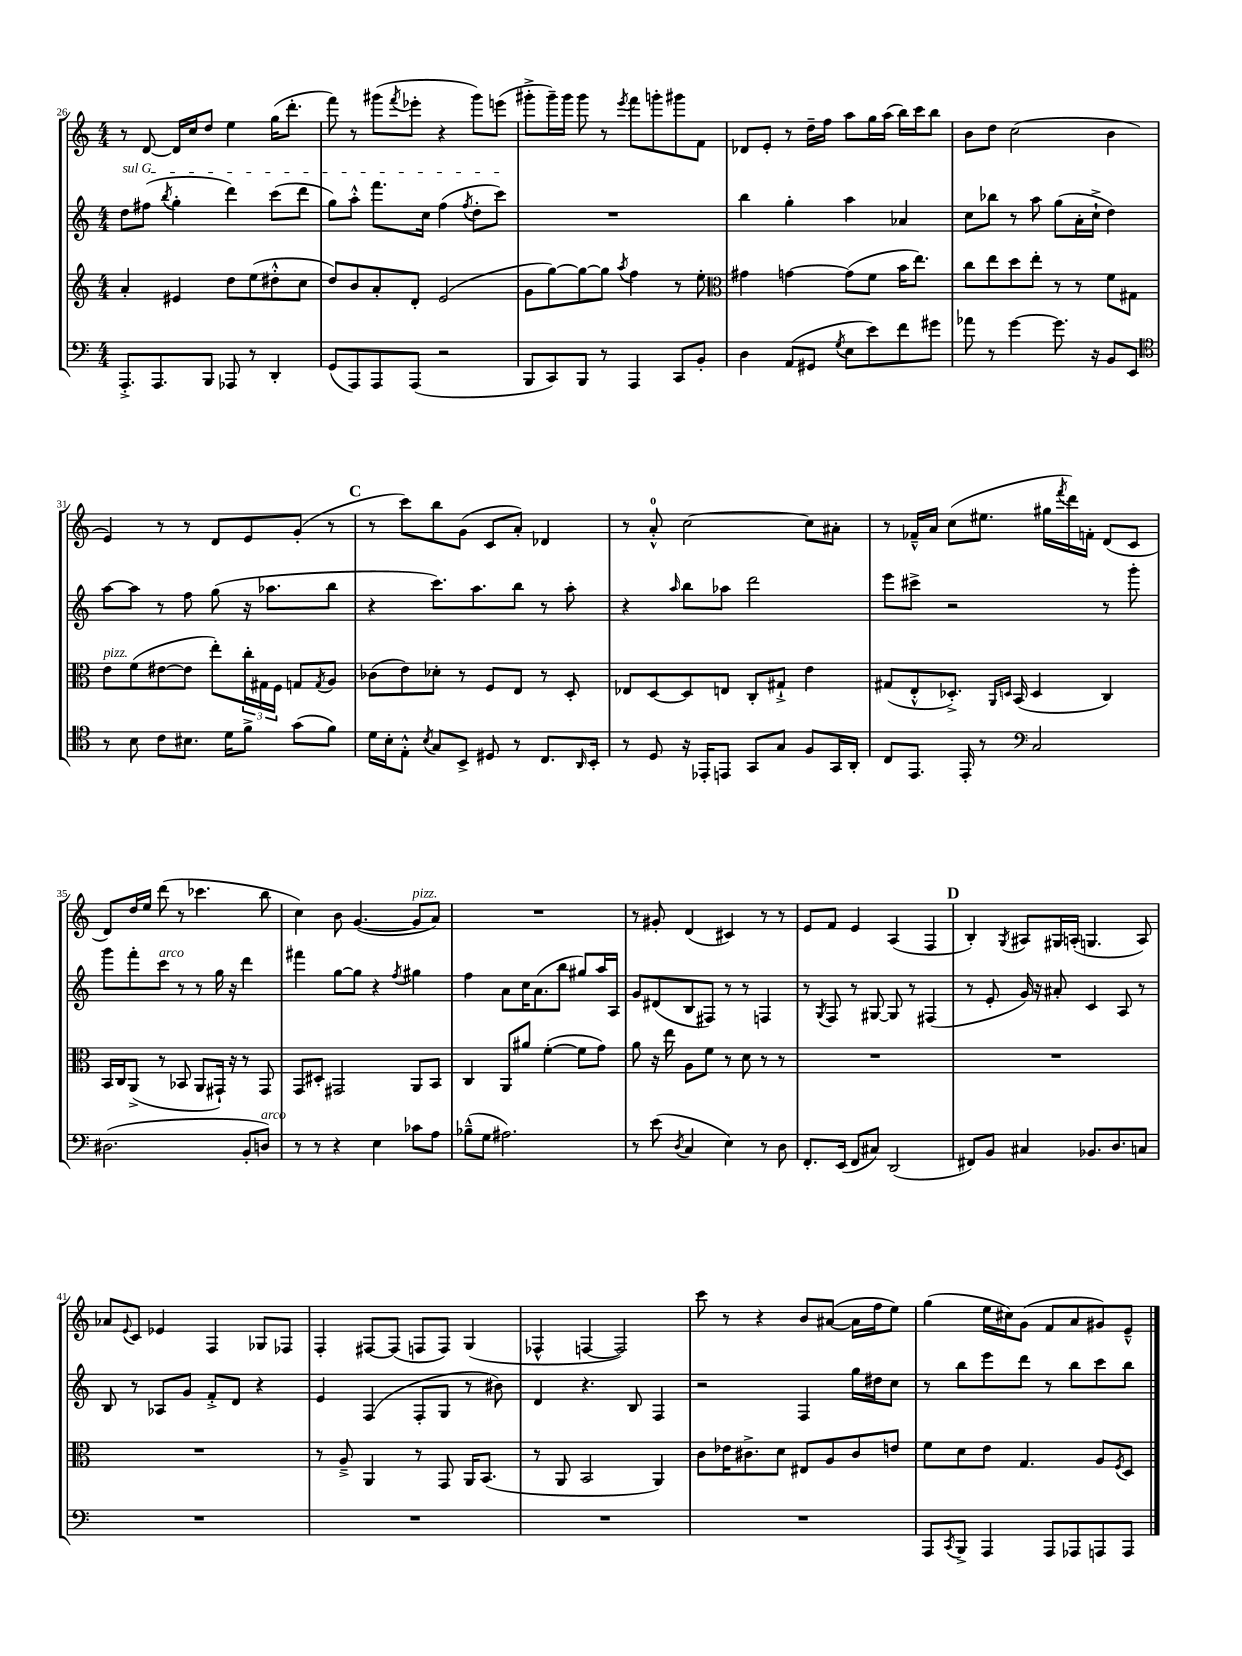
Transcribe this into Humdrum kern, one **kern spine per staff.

**kern	**kern	**kern	**kern
*part4	*part3	*part2	*part1
*staff4	*staff3	*staff2	*staff1
*clefF4	*clefG2	*clefG2	*clefG2
*k[]	*k[]	*k[]	*k[]
*M4/4	*M4/4	*M4/4	*M4/4
=26	=26	=26	=26
!	!	!LO:TX:a:i:t=sul G	!
8.AAA'^/L	4a'/	8dd\L	8r
.	.	(8ff#X\J	[8d/
8.AAA/	.	.	.
.	.	8qbb/	.
.	4e#X/	4gg'\	16d/LL]
.	.	.	16cc/J
8BBB/J	.	.	8dd/J
8AAA-X/	8dd\L	4ddd\)	4ee\
8r	(8ee\	.	.
4DD'/	8dd#X'^^\	(8ccc\L	(16gg\KL
.	.	.	8.ddd'\J
.	8cc\J	8ddd\J	.
=27	=27	=27	=27
(8GG/L	8dd/L)	8gg\L)	8fff\)
8AAA/)	8b/	8aa'^^\J	8r
8AAA/	8a'/	8.fff\L	(8ggg#X\L
.	.	.	8qfff/
(8AAA/J	8d'/J	.	8eee-X'\J
.	.	16cc\Jk	.
2r	(2e/	(4ff\	4r
.	.	8qff/	.
.	.	8dd'\L	8ggg#\L)
.	.	8ccc\J)	(8eeen\J
=28	=28	=28	=28
8BBB/L	8g\L	1r	8ggg#X'^\L
8CC/)	[8gg\)	.	16ggg#~\L)
.	.	.	16ggg#\JJ
8BBB/J	8gg\_	.	8ggg#\
8r	8gg\J]	.	8r
.	8qaa/	.	8qeee/
4AAA/	4ff\	.	8fff\L
.	.	.	8gggn'\
8CC/L	8r	.	8ggg#X\
8BB'/J	8ee'\	.	8f\J
=29	=29	=29	=29
*	*clefC3	*	*
4D\	4g#X\	4bb\	8d-X/L
.	.	.	8e'/J
(8AA/L	[4gn\	4gg'\	8r
8GG#X/J	.	.	16dd~\LL
.	.	.	16ff\JJ
8qG/	.	.	.
8E\L	(8g\L]	4aa\	8aa\L
8e\)	8f\J	.	16gg\L
.	.	.	(16aa\JJ
8f\	16b\KL	4a-X/	16bb\LL)
.	8.ee\J)	.	16ccc\J
8g#X\J	.	.	8bb\J
=30	=30	=30	=30
8a-X\	8cc\L	8cc\L	8b\L
8r	8ee\	8bb-X\J	8dd\J
[4g\	8dd\	8r	(2cc\
.	8ee'\J	8aa\	.
8.g\]	8r	(8gg\L	.
.	8r	16a'\L	.
16r	.	16cc`^\JJ	.
8BB/L	8f\L	4dd\)	4b\
8EE/J	8G#X\J	.	.
!!LO:LB:g=z
=31	=31	=31	=31
*clefC4	*	*	*
!	!LO:TX:a:i:t=pizz.	!	!
8r	8e\L	[8aa\L	4e/)
8B\	(8f\	8aa\J]	.
8c\L	[8e#X\	8r	8r
8.B#X\J	8e#\J]	8ff\	8r
.	8ee'\L)	(8gg\	8d/L
16d\KL	.	.	.
8f^\J	24cc'\L	16r	8e/
.	24G#X\	.	.
.	.	8.aa-X\L	.
.	24F\JJ	.	.
(8g\L	8Gn/L	.	(8g'/J
.	8qG/	.	.
8f\J)	8A/J	8bb\J	8r
!!LO:REH:place=s1:t=C
=32	=32	=32	=32
16d\LL	(8c-X\L	4r	8r
16B'\J	.	.	.
8E'^^\J	8e\)	.	8ccc\L)
8qB/	.	.	.
8G/L	8d-X'\J	8.ccc\L)	8bb\
8BB^/J	8r	.	(8g\J
.	.	8.aa\	.
8D#X/	8F/L	.	8c/L
8r	8E/J	8bb\J	8a'/J)
8.C/L	8r	8r	4d-X/
.	8D'/	8aa'\	.
16qqAA/	.	.	.
16BB'/Jk	.	.	.
=33	=33	=33	=33
8r	8E-X/L	4r	8r
8D/	[8D/	.	8a'^^/
.	.	16qqaa/	.
16r	8D/]	8bb\L	[2cc\
16EE-X'/KL	.	.	.
8EEn/J	8En/J	8aa-X\J	.
8GG/L	8C'/L	2ddd\	.
8G/J	8G#X`^/J	.	.
8F/L	4e\	.	8cc\L]
16GG/L	.	.	8a#X'\J
16AA'/JJ	.	.	.
=34	=34	=34	=34
8C/L	(8G#X/L	8eee\L	8r
8.EE/J	8E'^^/	8ccc#X^\J	16f-X~^^/LL
.	.	.	16a/JJ
.	8.D-X'^/J)	2r	(8cc\L
16EE'/	.	.	.
8r	.	.	8.ee#X\J
.	16qqAA/LL	.	.
.	16qqDn/JJ	.	.
.	(16BB/	.	.
*clefF4	*	*	*
2C/	4D/	.	.
.	.	.	16gg#X\LL
.	.	.	8qfff/
.	.	.	16ddd\)
.	.	.	16fn'\JJ
.	4C/)	8r	(8d/L
.	.	8ggg'\	8c/J
!!LO:LB:g=z
=35	=35	=35	=35
(2.D#X\	16BB/LL	8ggg\L	8d/L)
.	16C/J	.	.
.	(8AA^/J	8fff'\	16dd/L
.	.	.	16ee/JJ
!	!	!LO:TX:a:i:t=arco	!
.	8r	8ccc\J	(8ddd\
.	8BB-X/	8r	8r
.	8AA/L	8r	4.ccc-X\
.	16GG#X`/Jk)	16gg\	.
.	16r	16r	.
8BB'/L	8r	4ddd\	.
!LO:TX:a:i:t=arco	!	!	!
8Dn/J)	8GG#/	.	8bb\
=36	=36	=36	=36
8r	8GG/L	4fff#X\	4cc\)
8r	8D#X'/J	.	.
4r	2GG#X/	[8gg\L	8b\
.	.	8gg\J]	([4.g/
4E\	.	4r	.
.	.	8qff/	.
!	!	!	!LO:TX:a:i:t=pizz.
8c-X\L	8AA/L	4gg#X\	8g/L]
8A\J	8BB/J	.	8a/J)
=37	=37	=37	=37
(8B-X~^^\L	4C/	4ff\	1r
8G\J	.	.	.
2.A#X\)	8AA/L	8a\L	.
.	8a#X/J	16cc\K	.
.	.	(8.a\	.
.	([4f'\	.	.
.	.	8bb\J	.
.	8f\L]	8gg#X/L)	.
.	8g\J)	16aa/L	.
.	.	16A/JJ	.
=38	=38	=38	=38
8r	8a\	8g/L	8r
(8e\	16r	(8d#X/	8g#X'/
.	16ee\	.	.
8qD/	.	.	.
4C/	8A\L	8B/	(4d/
.	8f\J	8F#X/J)	.
4E\)	8r	8r	4c#X/)
.	8d\	8r	.
8r	8r	4Fn/	8r
8D\	8r	.	8r
=39	=39	=39	=39
8.FF'/L	1r	8r	8e/L
.	.	8qG/	.
.	.	8F/	8f/J
(16EE/Jk	.	.	.
8FF/L	.	8r	4e/
8C#X/J)	.	[8G#X/	.
(2DD/	.	8G#/]	(4A/
.	.	8r	.
.	.	(4F#X/	4F/
!!LO:REH:place=s1:t=D
=40	=40	=40	=40
8FF#X/L)	1r	8r	4B'/)
8BB/J	.	8e'/	.
.	.	.	8qG/
4C#X/	.	16g/)	8A#X/L
.	.	16r	.
.	.	8a#X'/	16G#X/L
.	.	.	(16An'/JJ
8.BB-X/L	.	4c/	4.Gn/
8.D/	.	.	.
.	.	8A/	.
8Cn/J	.	8r	8A/)
!!LO:LB:g=z
=41	=41	=41	=41
1r	1r	8B/	8a-X/L
.	.	.	8qqe/
.	.	8r	8c/J
.	.	8A-X/L	4e-X/
.	.	8g/J	.
.	.	8f'^/L	4F/
.	.	8d/J	.
.	.	4r	8G-X/L
.	.	.	8F-X/J
=42	=42	=42	=42
1r	8r	4e/	4F'/
.	8A~^/	.	.
.	4AA/	(4F/	[8F#X/L
.	.	.	(8F#/J]
.	8r	8F'/L	8Fn/L
.	8GG/	8G/J	8F/J)
.	16AA/KL	8r	(4G/
.	(8.BB/J	.	.
.	.	8b#X\)	.
=43	=43	=43	=43
1r	8r	4d/	4F-X^^/
.	8AA/	.	.
.	2BB/	4.r	[4Fn/
.	.	.	2F/])
.	.	8B/	.
.	4AA/)	4F/	.
=44	=44	=44	=44
1r	8c\L	2r	8ccc\
.	16e-X\K	.	8r
.	8.c#X^\	.	.
.	.	.	4r
.	8d\J	.	.
.	8E#X/L	4F/	8b/L
.	8A/	.	([8a#X/J
.	8c#/	16gg\LL	16a#\LL]
.	.	16dd#X\J	16ff\J
.	8en/J	8cc\J	8ee\J)
=45	=45	=45	=45
8AAA/L	8f\L	8r	(4gg\
8qCC/	.	.	.
8BBB^/J	8d\	8bb\L	.
4AAA/	8e\J	8eee\	16ee\LL
.	.	.	16cc#X\J)
.	4.G/	8ddd\J	(8g\J
8AAA/L	.	8r	8f/L
8AAA-X/	.	8bb\L	8a/
8AAAn/	8A/L	8ccc\	8g#X/)
.	8qF/	.	.
8AAA/J	8D/J	8bb\J	8e~^^/J
==	==	==	==
*-	*-	*-	*-
